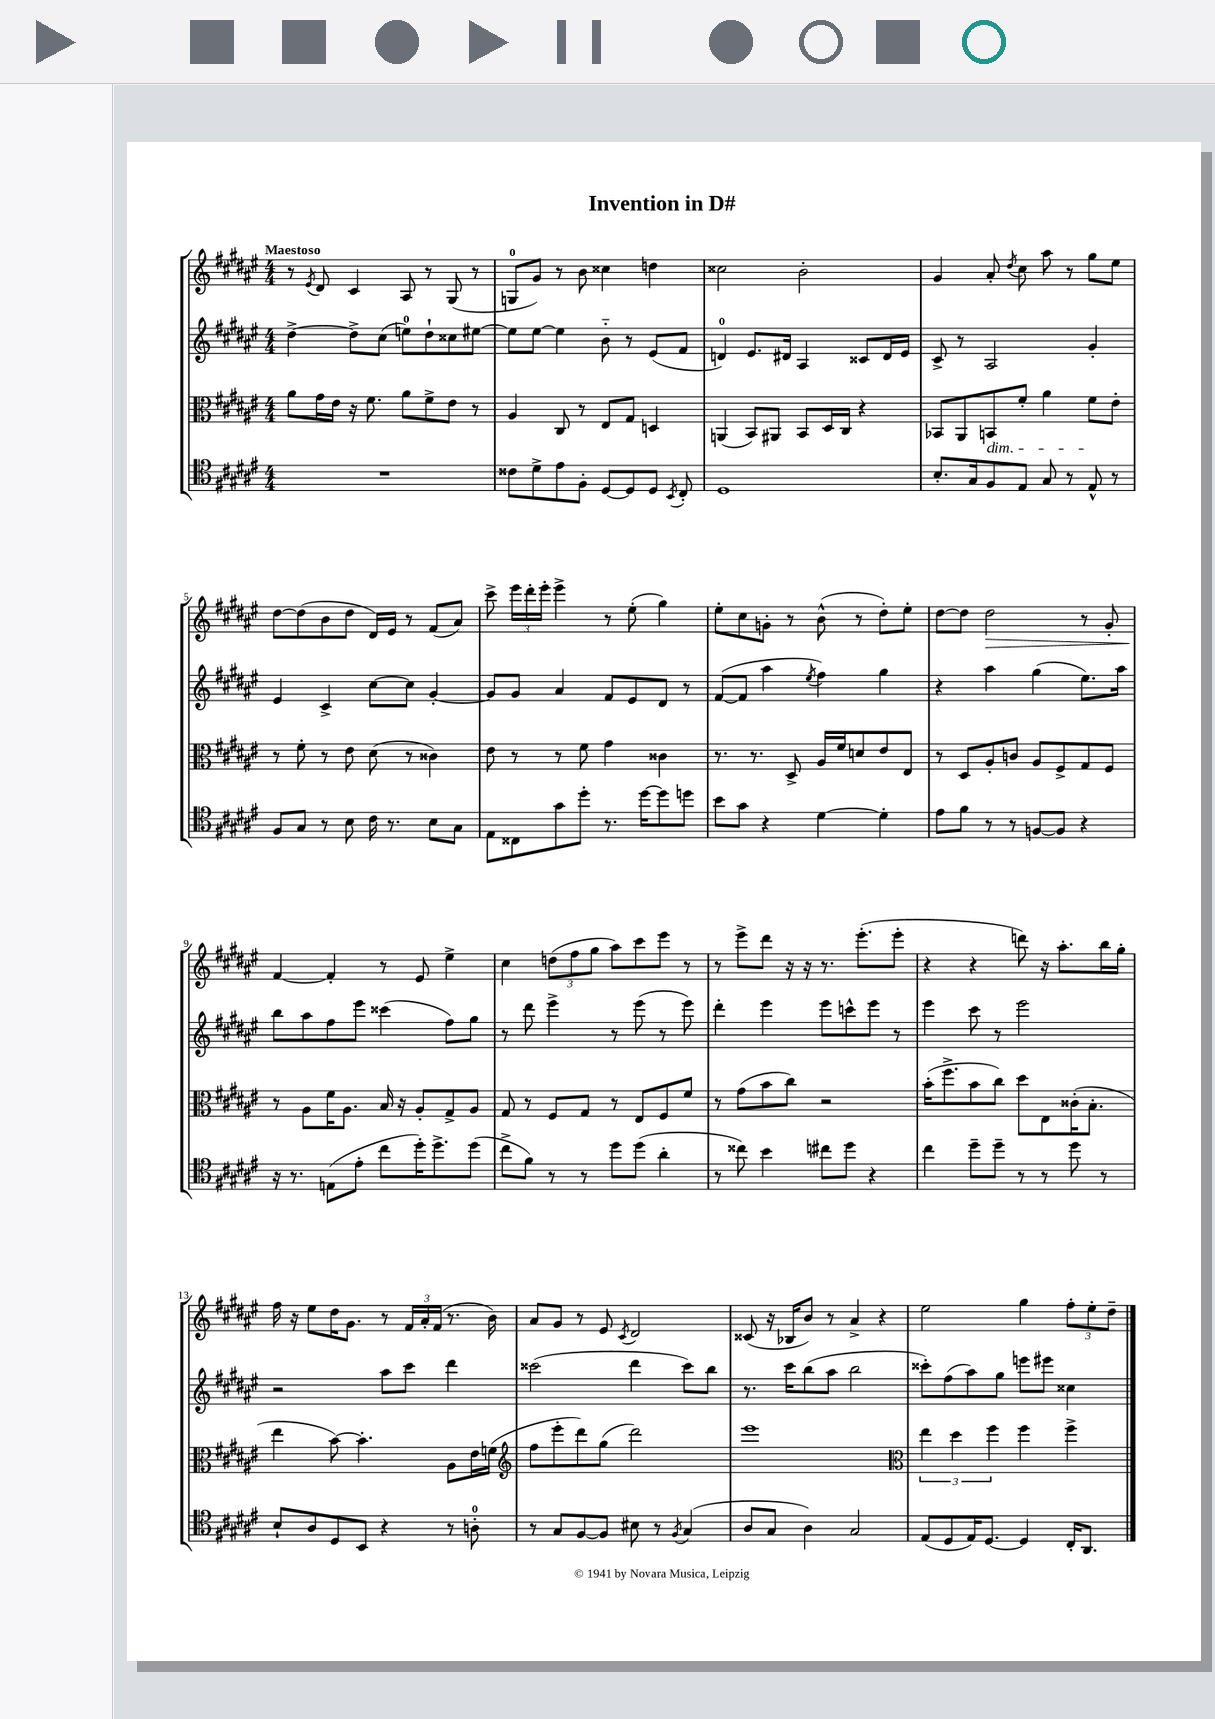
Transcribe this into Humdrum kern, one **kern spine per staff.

**kern	**kern	**kern	**kern
*staff4	*staff3	*staff2	*staff1
*clefC4	*clefC3	*clefG2	*clefG2
*k[f#c#g#d#a#e#]	*k[f#c#g#d#a#e#]	*k[f#c#g#d#a#e#]	*k[f#c#g#d#a#e#]
*M4/4	*M4/4	*M4/4	*M4/4
1r	8a#	[4dd#^	8r
.	.	.	8qe#
.	16g#	.	8d#
.	16e#	.	.
.	16r	8dd#^]	4c#
.	8.f#	.	.
.	.	(8cc#	.
.	8a#	8ee)	8A#
.	8f#^	8dd#`	8r
.	8e#	8cc##	(8G#
.	8r	[8ee#	8r
=	=	=	=
8c##	4A#	8ee#]	8G
8d#^	.	[8ee#	8g#)
8e#	8C#	4ee#]	8r
8F#'	8r	.	8b
[8D#	8E#	8b'~	4cc##
8D#]	8G#	8r	.
8D#	4D	(8e#	4dd
8qBB	.	.	.
8C#'	.	8f#	.
=	=	=	=
1D#	(4AA	4d)	2cc##
.	8BB)	8.e#	.
.	8AA#	.	.
.	.	16d#	.
.	8BB	4A#	2b'
.	16D#	.	.
.	16C#	.	.
.	4r	8c##	.
.	.	16d#	.
.	.	16e#	.
=	=	=	=
8.B'	8BB-	8c#^	4g#
.	8AA#	8r	.
16G#	.	.	.
8F#	8BB	2A#	8a#'
.	.	.	8qdd#
8E#	8f#'	.	8cc#
8G#	4a#	.	8aa#
8r	.	.	8r
8E#^^	8f#	4g#'	8gg#
8r	8e#'	.	8ee#
=	=	=	=
8F#	8r	4e#	[8dd#
8G#	8f#'	.	(8dd#]
8r	8r	4c#^	8b
8B	8e#	.	8dd#
16c#	(8d#	[8cc#	16d#)
8.r	.	.	16e#
.	8r	8cc#]	8r
8B	4c##)	[4g#'	(8f#
8G#	.	.	8a#)
=	=	=	=
8E#	8e#	8g#]	8ccc#^
8C##	8r	8g#	24eee#
.	.	.	24ddd#'
.	.	.	24eee#'
8g#	8r	4a#	4eee#^
8dd#'	8f#	.	.
8.r	4g#	8f#	8r
.	.	8e#	(8ee#'
[16dd#	.	.	.
8dd#]	4c##	8d#	4gg#)
8dd	.	8r	.
=	=	=	=
8b	8.r	([8f#	8ee#'
8g#	.	8f#]	8cc#
.	8.r	.	.
4r	.	4aa#	8g'
.	8D#^	.	8r
.	.	8qee#	.
[4d#	16A#	4ff#)	(8b^^
.	16f#	.	.
.	8d	.	8r
4d#']	8e#	4gg#	8dd#')
.	8E#	.	8ee#'
=	=	=	=
8e#	8r	4r	[8dd#
8f#	8D#	.	8dd#]
8r	8A#'	4aa#	2dd#
8r	8c	.	.
[8F	8A#	(4gg#	.
8F]	8F#^	.	.
4r	8G#	8.ee#)	8r
.	8F#	.	8g#'
.	.	16aa#	.
=	=	=	=
16r	8r	8bb	[4f#
8.r	.	.	.
.	8A#	8aa#	.
(8E	16f#	8ff#	4f#']
.	8.A#	.	.
8e#'	.	8eee#	.
8cc#	16B	(4ccc##	8r
.	16r	.	.
16dd#')	8A#'	.	8e#
8.dd#^	.	.	.
.	8G#^	8ff#)	4ee#^
(8dd#	8A#	8gg#	.
=	=	=	=
8cc#^	8G#	8r	4cc#
8f#)	8r	8ddd#	.
8r	8F#	4eee#^	(12dd
.	.	.	12ff#
8r	8G#	.	.
.	.	.	12gg#
8dd#	8r	8r	8aa#)
(8dd#	8E#	(8eee#	8ccc#
4a#'	8F#	8r	8eee#
.	8f#	8eee#)	8r
=	=	=	=
8r	8r	4ddd#'	8r
8cc##)	(8g#	.	8eee#^
4b	8b	4eee#	8ddd#
.	8cc#)	.	16r
.	.	.	16r
8cc#	2r	8eee#	8.r
8dd#	.	8ccc^^	.
.	.	.	(8.eee#'
4r	.	8eee#	.
.	.	8r	8eee#'
=	=	=	=
4cc#	(16b'	4eee#	4r
.	8.ff#^	.	.
8dd#~	8b	8ccc#	4r
8dd#~	8cc#)	8r	.
8r	8dd#	2eee#	8ddd)
8r	8E#	.	16r
.	.	.	8.aa#'
8dd#	(16c##'	.	.
.	8.B'	.	.
8r	.	.	16bb
.	.	.	16gg#'
=	=	=	=
8B`	4ee#	2r	16ff#
.	.	.	16r
8A#	.	.	8ee#
8D#	[8b)	.	16dd#
.	.	.	8.g#
8BB	4.b']	.	.
4r	.	8aa#	8r
.	.	8ccc#	24f#
.	.	.	24a#'
.	.	.	(24f#
8r	8A#	4ddd#	8.r
8A'	16e#	.	.
.	(16f	.	16b)
=	=	=	=
*	*clefG2	*	*
8r	8ff#	(2ccc##	8a#
8G#	8eee#'	.	8g#
[8F#	8ddd#)	.	8r
8F#]	(8gg#	.	8e#
.	.	.	8qc#
8B#	2ddd#)	4ddd#	2d#
8r	.	.	.
8qF#	.	.	.
(4G#	.	8ccc##)	.
.	.	8bb	.
=	=	=	=
8A#	1eee#	8.r	(8c##
8G#	.	.	16r
.	.	16ccc#	16B-
4A#)	.	(8bb	8b)
.	.	8aa#	8r
2G#	.	2bb	4a#^
.	.	.	4r
=	=	=	=
*	*clefC3	*	*
(8E#	6ee#	8ccc##')	2ee#
8D#	.	(8ff#	.
.	6dd#	.	.
16E#)	.	8aa#)	.
[8.D#	.	.	.
.	6ff#	.	.
.	.	8gg#	.
4D#]	4ff#	8eee	4gg#
.	.	8eee#	.
16C#'	4ff#^	4cc##	12ff#'
8.AA#	.	.	.
.	.	.	12ee#'
.	.	.	12dd#~
==	==	==	==
*-	*-	*-	*-
